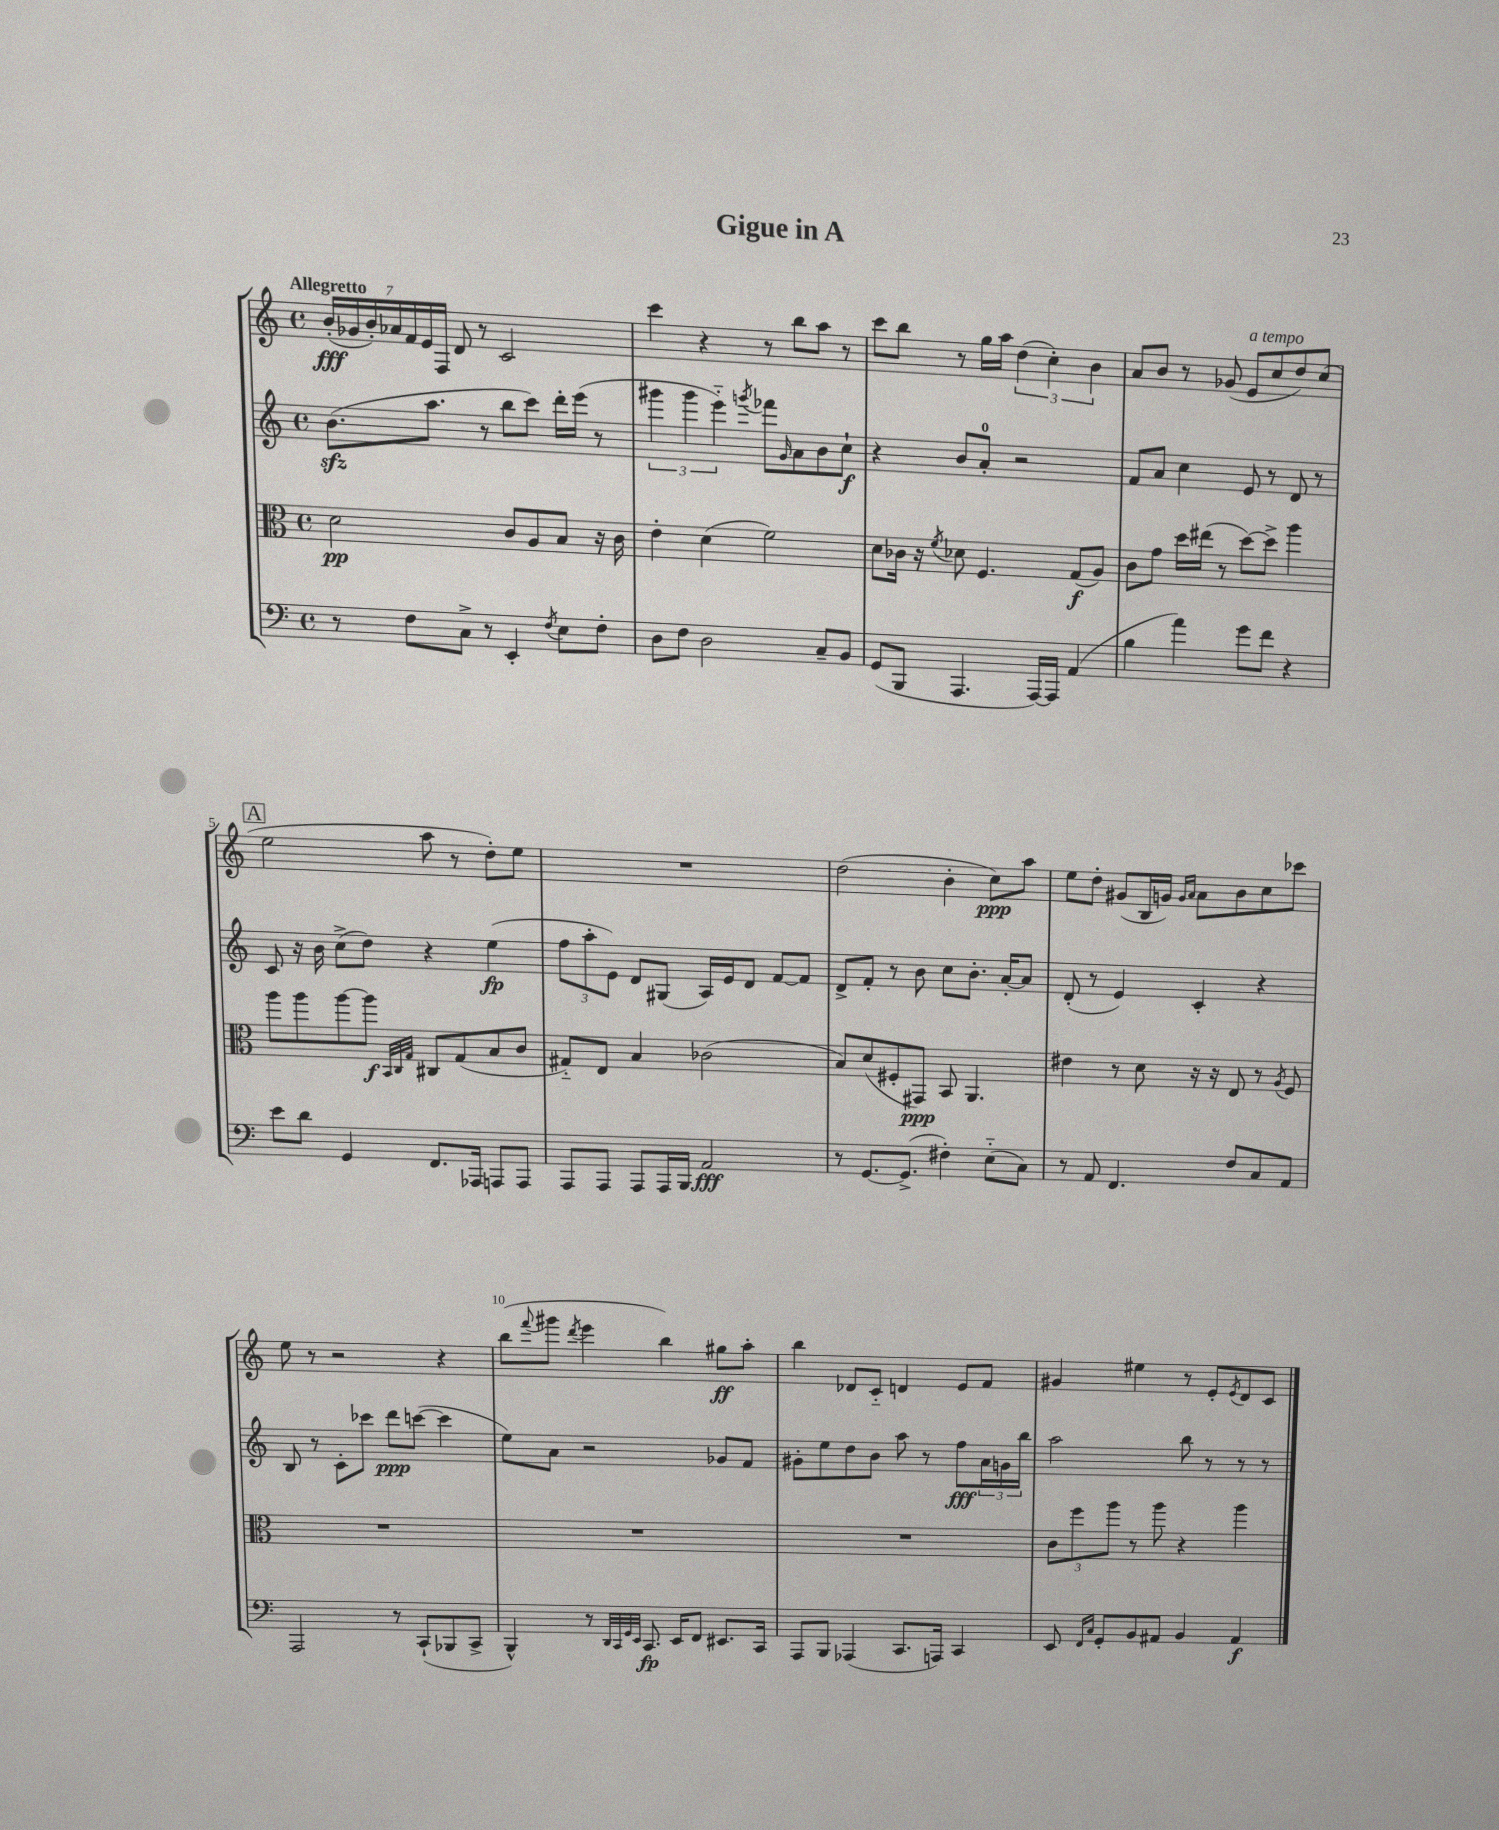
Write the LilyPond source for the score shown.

\header { title = "Gigue in A" }
<<
\new StaffGroup <<
\new Staff = "s0" {
    \clef treble \key c \major \defaultTimeSignature \time 4/4 \tempo "Allegretto"
    \tuplet 7/4 { b'16-.\fff( ges'16 b'16-.) aes'16 f'16 e'16 f16 } d'8 r8 c'2 |
    c'''4 r4 r8 b''8 a''8 r8 |
    c'''8 b''8 r8 g''16 a''16 \tuplet 3/2 { d''4( c''4-.) b'4 } |
    a'8 b'8 r8 ges'8( e'8^\markup { \italic "a tempo" } c''8 d''8) c''8( |
    \mark \markup { \box "A" } e''2 a''8 r8 d''8-.) e''8 |
    R1 |
    d''2( b'4-. c''8\ppp) a''8 |
    e''8 d''8-. gis'8( b16 g'16) \grace { g'16 a'16 } a'8 b'8 c''8 ces'''8 |
    e''8 r8 r2 r4 |
    b''8( \appoggiatura { f'''8 } gis'''8 \acciaccatura { d'''8 } e'''4 b''4) gis''8\ff a''8-. |
    b''4 des'8 c'8-_ d'4 e'8 f'8 |
    gis'4 eis''4 r8 e'8-. \acciaccatura { e'8 } d'8 c'8 \bar "|." |
}
\new Staff = "s1" {
    \clef treble \key c \major \defaultTimeSignature \time 4/4
    b'8.\sfz( a''8. r8 b''8 c'''8) d'''16-. e'''16( r8 |
    \tuplet 3/2 { gis'''4 gis'''4 e'''4-_) } \acciaccatura { g'''8 } fes'''8 \grace { g'16 } a'8 b'8 c''8-!\f |
    r4 b'8 a'8-0-. r2 |
    f'8 a'8 c''4 e'8 r8 d'8 r8 |
    \mark \markup { \box "A" } c'8 r16 b'16 c''8->( d''8) r4 e''4\fp( |
    \tuplet 3/2 { f''8 a''8-. e'8) } d'8 gis8( a16) e'16 d'8 f'8~ f'8 |
    d'8-> f'8-. r8 b'8 c''8 b'8.-. a'16~-. a'8 |
    d'8-.( r8 e'4) c'4-. r4 |
    b8 r8 c'8-. ces'''8 d'''8\ppp c'''8~( c'''4 |
    e''8) a'8 r2 ges'8 f'8 |
    gis'8-. e''8 d''8 b'8 a''8 r8 f''8\fff \tuplet 3/2 { a'16 g'16 b''16 } |
    a''2 b''8 r8 r8 r8 \bar "|." |
}
\new Staff = "s2" {
    \clef alto \key c \major \defaultTimeSignature \time 4/4
    d'2\pp c'8 a8 b8 r16 c'16 |
    e'4-. d'4( f'2) |
    d'8 ces'16 r16 \acciaccatura { f'8 } des'8 f4. g8\f( a8) |
    c'8 g'8 d''16 eis''16( r8 d''8~) d''8-> a''4 |
    \mark \markup { \box "A" } a''8 a''8 a''8~ a''8\f \grace { b,32 c32 g32 } cis8 g8( b8 c'8 |
    gis8-_) e8 b4 ces'2( |
    b8) d'8( fis8-. gis,8\ppp) b,8 a,4. |
    eis'4 r8 d'8 r16 r16 e8 r8 \acciaccatura { a8 } f8 |
    R1 |
    R1 |
    R1 |
    \tuplet 3/2 { c'8 f''8 a''8 } r8 a''8 r4 a''4 \bar "|." |
}
\new Staff = "s3" {
    \clef bass \key c \major \defaultTimeSignature \time 4/4
    r8 f8 c8-> r8 e,4-. \acciaccatura { f8 } e8 f8-. |
    d8 f8 d2 c8-- b,8 |
    g,8( b,,8 a,,4. a,,16~) a,,16 a,4( |
    b4 a'4) g'8 f'8 r4 |
    \mark \markup { \box "A" } e'8 d'8 g,4 f,8. aes,,16 a,,8 a,,8 |
    a,,8 a,,8 a,,8 a,,16 b,,16 a,2\fff |
    r8 g,8.~ g,8.->( fis4-.) e8-_( c8) |
    r8 a,8 f,4. f8 c8 a,8 |
    a,,2 r8 c,8-!( bes,,8 c,8-> |
    b,,4-^) r8 \grace { d,32 c,32 g,32 e,32 } c,8.\fp e,16 f,8 eis,8. c,16 |
    a,,8 b,,8 aes,,4( c,8. a,,16) c,4 |
    e,8 \grace { f,16 c16 } g,8-. b,8 ais,8 b,4 ais,4\f \bar "|." |
}
>>
>>
\layout { \context { \Score \override BarNumber.break-visibility = ##(#f #t #t) barNumberVisibility = #(every-nth-bar-number-visible 5) } }
